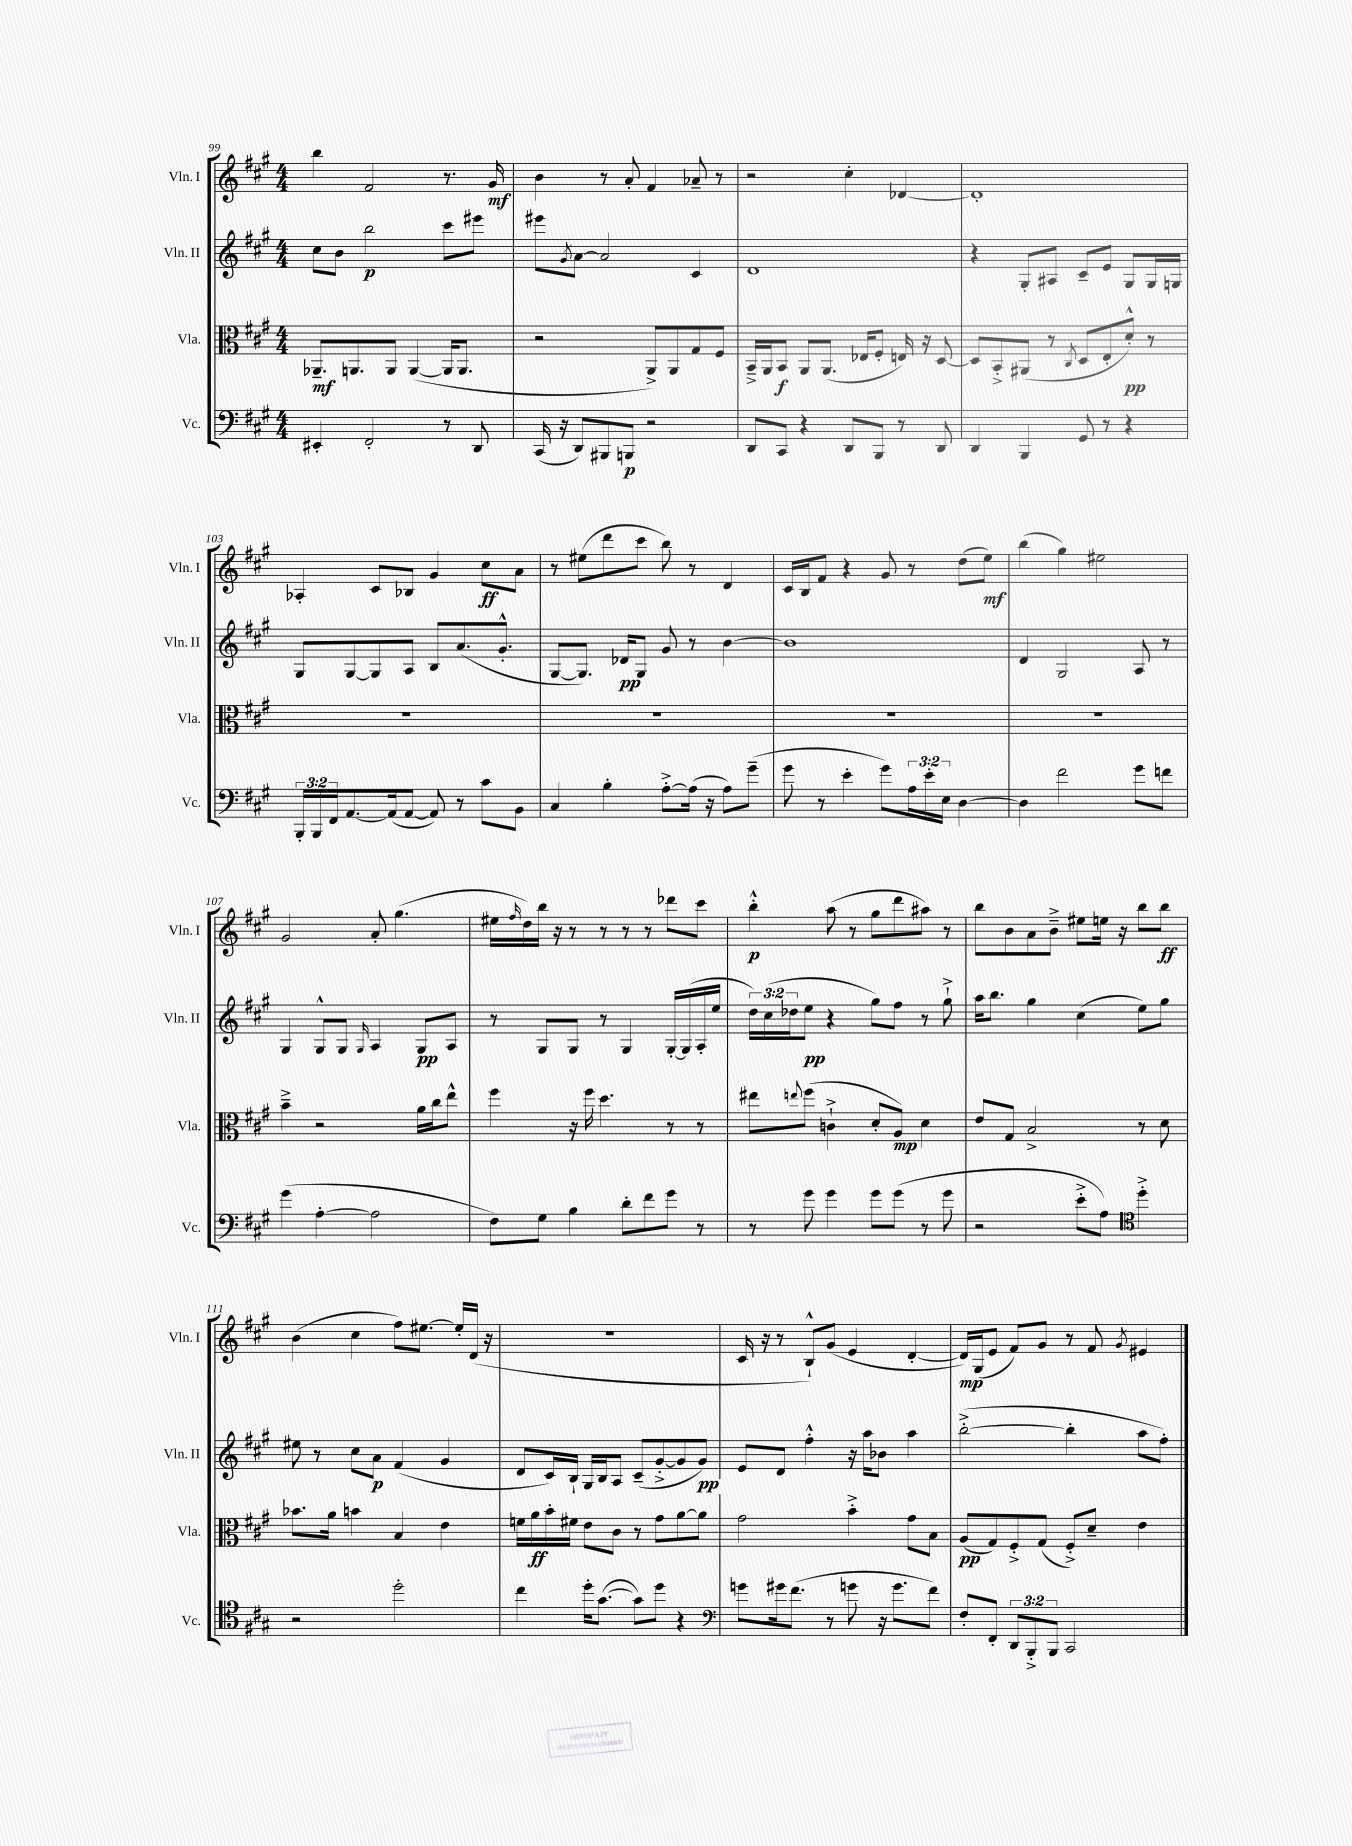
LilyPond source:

<<
\new StaffGroup <<
\new Staff = "s0" \with { instrumentName = "Vln. I" shortInstrumentName = "Vln. I" } {
    \clef treble \key a \major \numericTimeSignature \time 4/4
    b''4 fis'2 r8. gis'16\mf |
    b'4 r8 a'8-. fis'4 aes'8-- r8 |
    r2 cis''4-. des'4~ |
    des'1-. |
    aes4-. cis'8 bes8 gis'4 cis''8\ff a'8 |
    r8 eis''8( d'''8 cis'''8 b''8) r8 d'4 |
    cis'16 b16 fis'8 r4 gis'8 r8 d''8( e''8\mf) |
    b''4( gis''4) eis''2 |
    gis'2 a'8-. gis''4.( |
    eis''16 \grace { fis''16 } d''16) b''16 r16 r8 r8 r8 r8 des'''8 cis'''8 |
    b''4-.-^\p a''8( r8 gis''8 d'''8 ais''8) r8 |
    b''8 b'8 a'8 b'8---> eis''8 e''16 r16 b''8 b''8\ff |
    b'4( cis''4 fis''8) eis''8.~ eis''16-. d'16( r16 |
    R1 |
    cis'16 r16 r8 b8-!-^) gis'8( e'4 d'4~-. |
    d'16\mp) gis16( e'8 fis'8) gis'8 r8 fis'8 \acciaccatura { gis'8 } eis'4 \bar "|." |
}
\new Staff = "s1" \with { instrumentName = "Vln. II" shortInstrumentName = "Vln. II" } {
    \clef treble \key a \major \numericTimeSignature \time 4/4 \override Staff.TupletNumber.text = #tuplet-number::calc-fraction-text
    cis''8 b'8 b''2\p cis'''8 eis'''8 |
    eis'''8 \acciaccatura { gis'8 } a'8~ a'2 cis'4 |
    d'1 |
    r4 gis8-. ais8 cis'8-- e'8 gis8 gis16 g16 |
    gis8 gis8~ gis8 a8 b8 a'8.( gis'8.-.-^ |
    gis8~ gis8.) des'16\pp gis8 gis'8 r8 b'4~ |
    b'1 |
    d'4 gis2 a8 r8 |
    gis4 gis8-^ gis8 \grace { gis16 } a4 gis8\pp a8 |
    r8 gis8 gis8 r8 gis4 gis16~-. gis16( a16-. e''16 |
    \tuplet 3/2 { d''16) cis''16( des''16 } e''8\pp r4 gis''8) fis''8 r8 gis''8-!-> |
    a''16 b''8. gis''4 cis''4( e''8) gis''8 |
    eis''8 r8 cis''8 a'8\p fis'4( gis'4 |
    d'8 cis'16) b16-! gis16 b16 a8 cis'8--( gis'8~-.-> gis'8 gis'8\pp) |
    e'8 d'8 fis''4-.-^ r16 a''16 bes'8 a''4 |
    b''2~-.->( b''4-. a''8 fis''8-.) \bar "|." |
}
\new Staff = "s2" \with { instrumentName = "Vla." shortInstrumentName = "Vla." } {
    \clef alto \key a \major \numericTimeSignature \time 4/4
    aes,8.--\mf a,8. a,8 a,4~( a,16 a,8. |
    r2 a,8->) a,8 gis8 fis8 |
    b,16---> a,16 b,8\f a,8 a,8.( ees16 fis8-. e16) r16 d8~ |
    d8 b,8-.-> ais,8( r8 \acciaccatura { cis8 } d8 e8-. d'8-.-^\pp) r8 |
    R1 |
    R1 |
    R1 |
    R1 |
    b'4---> r2 a'16 cis''16 e''8-^ |
    fis''4 r16 fis''16 d''4. r8 r8 |
    eis''8 \appoggiatura { e''8 } fis''8( c'4-!-> d'8-. a8\mp) d'4 |
    e'8 gis8 b2-> r8 d'8 |
    bes'8. a'16 b'4 b4 e'4 |
    f'16 a'16\ff b'16-. fis'16 e'8 cis'8 r8 gis'8 a'8~ a'8 |
    gis'2 b'4-.-> gis'8 b8 |
    a8\pp( gis8) fis8-.-> gis8( fis8-.->) d'8-- e'4 \bar "|." |
}
\new Staff = "s3" \with { instrumentName = "Vc." shortInstrumentName = "Vc." } {
    \clef bass \key a \major \numericTimeSignature \time 4/4 \override Staff.TupletNumber.text = #tuplet-number::calc-fraction-text
    eis,4-. fis,2-. r8 d,8 |
    cis,16( r16 d,8) bis,,8 b,,8\p r2 |
    d,8 cis,8 r4 d,8 b,,8 r8 d,8 |
    d,4 b,,4 gis,8 r8 r4 |
    \tuplet 3/2 { b,,16-. b,,16 fis,16 } a,8.~ a,16( a,8~ a,8) r8 cis'8 b,8 |
    cis4 b4-. a8~-.-> a16( r16 a8) gis'8--( |
    gis'8 r8 e'4-. gis'8) \tuplet 3/2 { a16 e'16-. e16 } d4~ |
    d4 fis'2 gis'8 f'8 |
    gis'4( a4~-. a2 |
    fis8) gis8 b4 d'8-. fis'8 gis'8 r8 |
    r8 gis'8 gis'4 gis'8 gis'8( r8 gis'8 |
    r2 e'8-.-> a8) \clef tenor d''4-.-> |
    r2 d''2-. |
    cis''4 d''16-. gis'8.~( gis'8) d''8 r4 |
    \clef bass g'8 gis'16 fis'8.( r8 g'8 r16 g'8. fis'8) |
    fis8-. fis,8-. \tuplet 3/2 { d,8 b,,8-.-> b,,8 } cis,2 \bar "|." |
}
>>
>>
\layout { \context { \Score currentBarNumber = #99 } }
